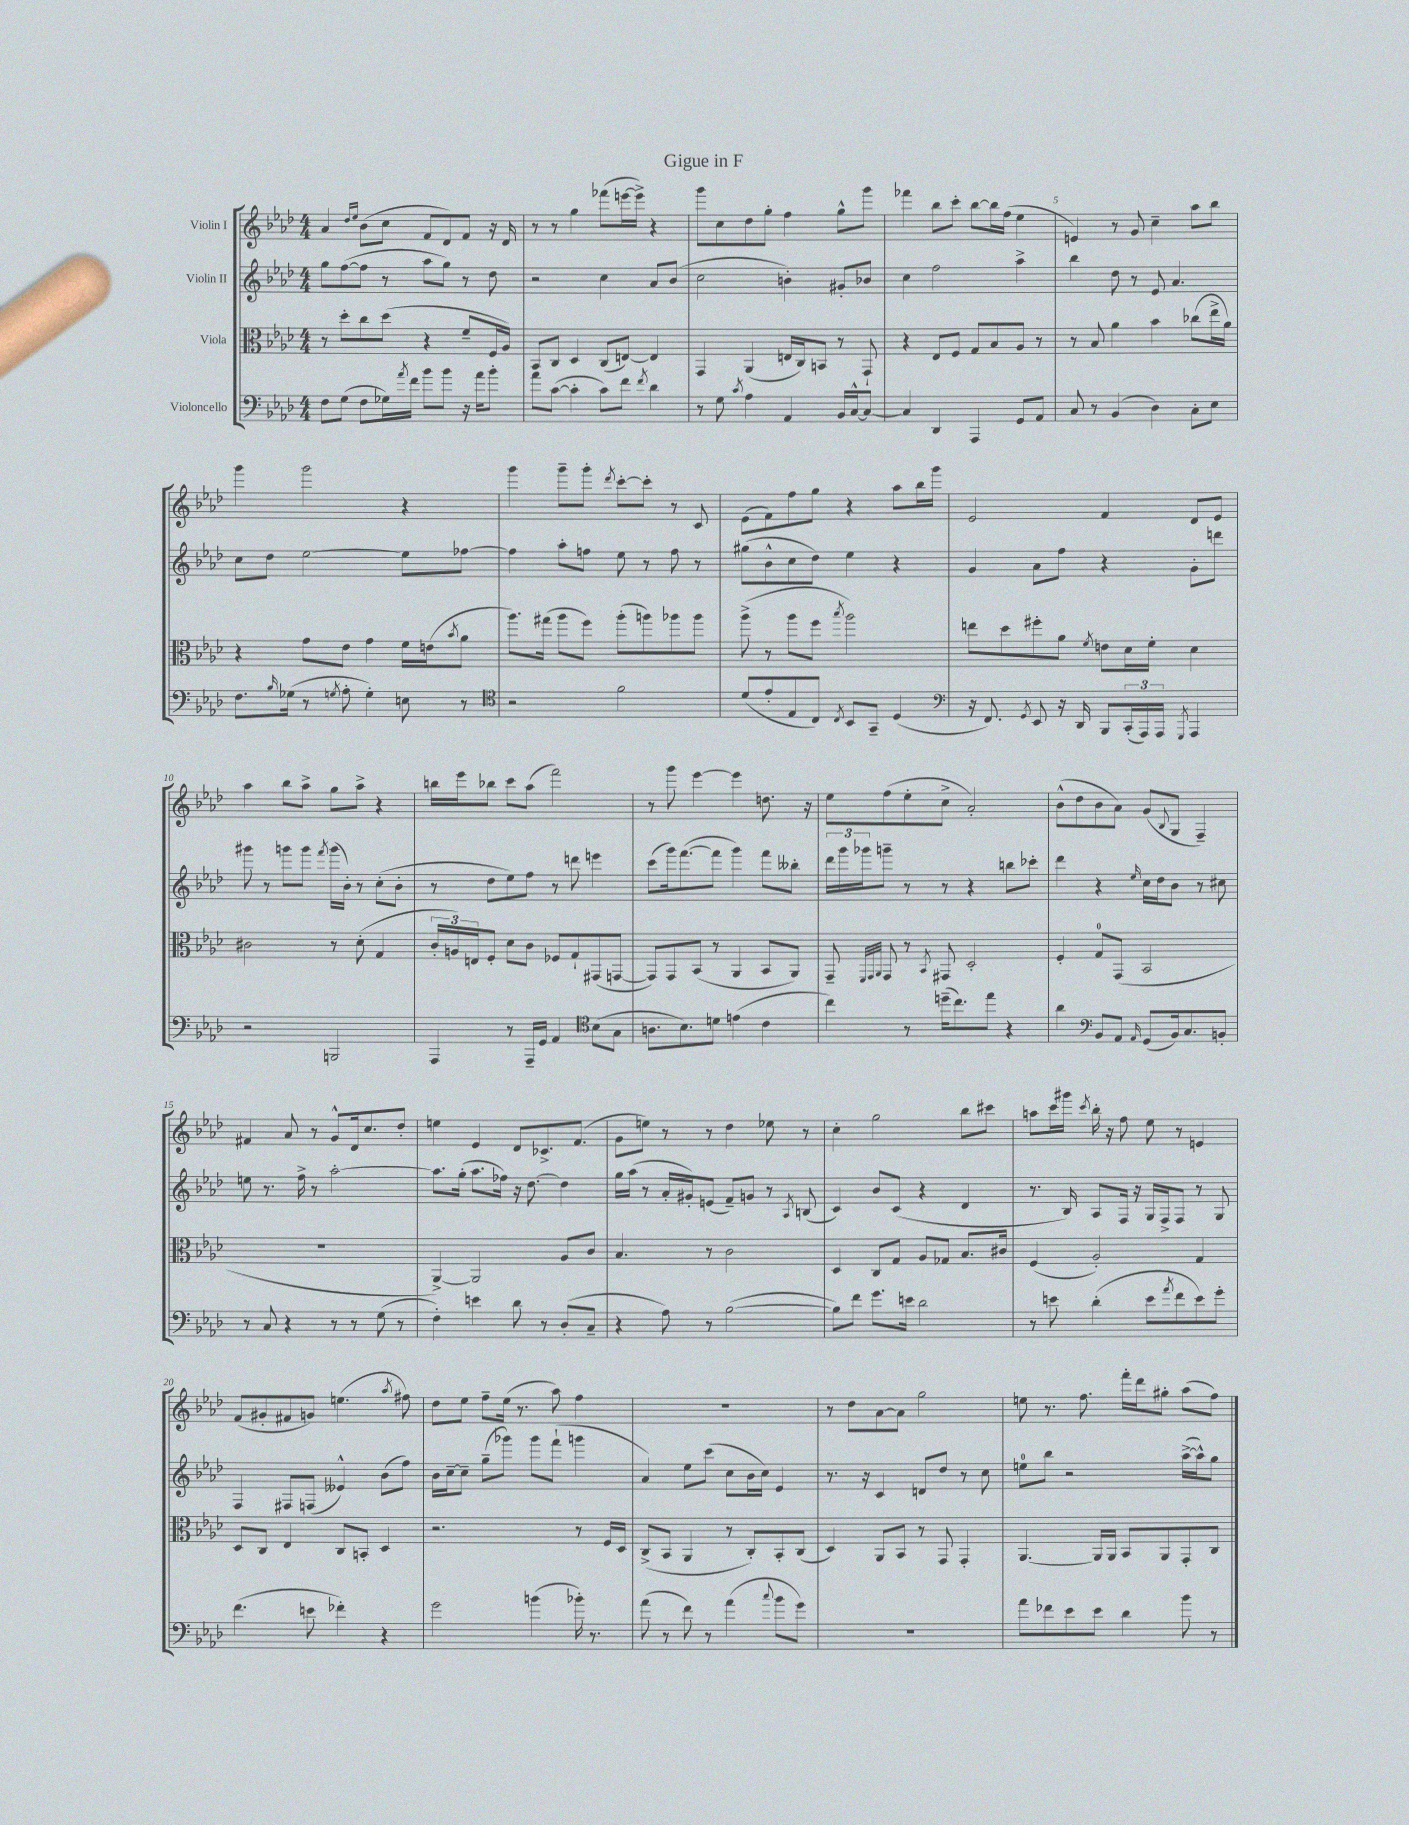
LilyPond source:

\header { title = "Gigue in F" }
<<
\new StaffGroup <<
\new Staff = "s0" \with { instrumentName = "Violin I" } {
    \clef treble \key aes \major \numericTimeSignature \time 4/4
    aes'4 \grace { des''16 ees''16 } bes'8( c''8 f'8 des'8) f'8 r16 des'16 |
    r8 r8 g''4 fes'''8( e'''16~ e'''16->) r4 |
    g'''8 c''8 des''8 g''8-. f''4 g''8-^ g'''8 |
    fes'''4 bes''8 c'''8-. bes''8~ bes''16 f''16( ees''4 |
    e'4) r8 g'8 c''4-- aes''8 bes''8 |
    g'''4 g'''2 r4 |
    g'''4 g'''8-- g'''8-. \acciaccatura { des'''8 } c'''8~-. c'''8-. r8 c'8 |
    ees'8( f'8) f''8 g''8 r4 aes''8 bes''16 g'''16 |
    ees'2 f'4 des'8 ees'8 |
    aes''4 bes''8 aes''8-> g''8 aes''8-> r4 |
    b''16 ees'''16 bes''8 c'''8 aes''8( f'''2) |
    r8 g'''8 ees'''4~ ees'''4 d''8. r16 |
    ees''8 f''8( ees''8-. c''8-> aes'2-.) |
    bes'8-^( des''8 bes'8 aes'8) g'8( \appoggiatura { bes8 } g8 f4--) |
    fis'4 aes'8 r8 g'8-^ des'16 c''8. des''8-. |
    e''4 ees'4 des'8 ces'8.-> f'8.( |
    g'8 e''8) r8 r8 des''4 ees''8 r8 |
    c''4-. g''2 bes''8 cis'''8 |
    a''8 c'''16 gis'''16 \acciaccatura { c'''8 } bes''16-. r16 f''8 ees''8 r8 e'4 |
    f'8( gis'8-. fis'8 g'8) e''4.( \acciaccatura { aes''8 } fis''8) |
    des''8 ees''8 f''8-- ees''16( r8. aes''8) f''4 |
    R1 |
    r8 des''8 aes'8~ aes'8 g''2 |
    e''8 r8. f''8. f'''16-. des'''16 gis''8-. aes''8( f''8) \bar "|." |
}
\new Staff = "s1" \with { instrumentName = "Violin II" } {
    \clef treble \key aes \major \numericTimeSignature \time 4/4
    g''8 f''8~( f''8 r8 aes''8 g''8) r8 des''8 |
    r2 c''4 aes'8 bes'8( |
    c''2 b'4-.) gis'8-. bes'8 |
    c''4 f''2 aes''4-> |
    bes''4 des''8 r8 ees'8 aes'4. |
    c''8 des''8 ees''2~ ees''8 fes''8~ |
    fes''4 aes''8-. f''8 ees''8 r8 f''8 r8 |
    gis''8( bes'8-^ c''8 des''8) ees''4 r4 |
    g'4 aes'8 f''8 r4 g'8-. d'''8 |
    gis'''8 r8 g'''8 g'''8 \acciaccatura { f'''8 } g'''16( bes'16-.) r8 c''8-.( bes'8-. |
    r8 des''8 ees''8) f''8 r8 d'''8 e'''4 |
    c'''8( g'''16) f'''8.~( f'''8 g'''4) f'''8 beses''8-. |
    \tuplet 3/2 { des'''16 g'''16 ges'''16 } g'''8-- r8 r8 r4 b''8 ces'''8-. |
    des'''4 r4 \grace { ees''16 } c''16 des''16 bes'8 r8 cis''8 |
    e''8 r8. f''16-> r8 aes''2~-. |
    aes''8. g''16-.( aes''8. fes''16) r16 des''8.~ des''4 |
    g''16 aes''16( r8 aes'16-. gis'16-.) e'8( f'8--) g'8 r8 \acciaccatura { aes8 } b8( |
    c'4) bes'8 c'8( r4 des'4 |
    r8. bes16) aes8 f16 r16 g16 f16-> f8 r8 g8 |
    f4 fis8 f8( eeses'4-^) bes'8( f''8) |
    bes'16 c''16~-- c''8-- g''8--( ges'''8) ges'''8 f'''8-!( g'''4 |
    aes'4) ees''8 c'''8( c''8 bes'16 c''16) ees'4 |
    r8. r16 c'4 d'8 des''8 r8 c''8 |
    e''8-0 bes''8 r2 aes''16~->( aes''16-^) g''8 \bar "|." |
}
\new Staff = "s2" \with { instrumentName = "Viola" } {
    \clef alto \key aes \major \numericTimeSignature \time 4/4
    r8 des''8-. c''8 des''8( r4 f'8-- f16 aes16) |
    bes,8 c8 des4 c8( e8~) e4 |
    g,4 aes,4( e16 c16) b,8 r8 g,8-! |
    r4 ees8 f8 g8 bes8 aes8 r8 |
    r8 bes8 aes'4 bes'4 ces''8( ees''16-> aes'16) |
    r4 g'8 ees'8 g'4 f'16 e'16( \acciaccatura { bes'8 } aes'8 |
    aes''8.) gis''16( aes''8 f''8) aes''8-.( a''8) aes''8 aes''8 |
    aes''8->( r8 aes''8 f''8 \acciaccatura { bes''8 } aes''2) |
    e''8 des''8 fis''8-. aes'8 \acciaccatura { f'8 } e'8 des'16 f'16-. des'4 |
    cis'2 r8 des'8-.( g4 |
    \tuplet 3/2 { c'16-. a16) e16 } f8-. des'8 c'8 fes8 g8-! gis,8( g,8~ |
    g,8) g,8 bes,8( r8 aes,4 bes,8 aes,8) |
    g,8-- \grace { f,32 g,32 aes,32 } g,8 r8 \acciaccatura { bes,8 } gis,8 des2-. |
    f4-. g8-0 g,8( bes,2 |
    R1 |
    aes,4~->) aes,2 aes8 c'8 |
    bes4. r8 c'2 |
    des4 c8 g8 aes8 ges8 bes8. cis'16 |
    f4( aes2-.) g4 |
    des8 c8 ees4 c8 b,8-. des4 |
    r2. r8 f16 des16 |
    c8->( bes,8 aes,4 r8 c8-.) bes,8-. c8( |
    des4) aes,8 bes,8 r8 g,8 g,4-. |
    aes,4.~ aes,16 aes,16 bes,8 aes,8 g,8-. c8 \bar "|." |
}
\new Staff = "s3" \with { instrumentName = "Violoncello" } {
    \clef bass \key aes \major \numericTimeSignature \time 4/4
    f8 g8( f8 ges16) \acciaccatura { aes'8 } f'16 bes'8 bes'8 r16 aes'16 bes'8-. |
    aes'8 c'8~( c'4-. c'8) f'8 \acciaccatura { f'8 } des'4 |
    r8 g8 \acciaccatura { c'8 } aes4 aes,4 bes,16 c16~-^ c8~ |
    c4 des,4 aes,,4 g,8 aes,8 |
    c8 r8 bes,4( des4) c8-. ees8 |
    f8. \grace { bes16 } ges16( r8 \acciaccatura { g8 } aes8-. g4-.) e8 r8 |
    \clef tenor r2 f'2 |
    des'8( ees'8-. ees8 c8) \acciaccatura { c8 } bes,8 g,8-- des4( |
    \clef bass r16 f,8.) \acciaccatura { g,8 } ees,8 r16 des,16 bes,,8 \tuplet 3/2 { c,16-.( aes,,16) aes,,16 } \acciaccatura { g,,8 } aes,,4 |
    r2 b,,2 |
    aes,,4 r8 aes,,16-- g,16 aes,4 \clef tenor bes8( g8 |
    a8. bes8.) d'8 e'4( c'4 |
    c''4) r8 d''16--( c''8.) ees''8 r4 |
    aes'4 \clef bass bes,8 aes,8 \grace { aes,16 } g,8( bes,16) c8. b,8-. |
    r8 c8 r4 r8 r8 g8( r8 |
    f4-.) e'4 des'8 r8 des8-.( c8-- |
    r4 aes8) r8 bes2~( |
    bes8) f'8 g'8. e'16 des'2 |
    r8 e'8 des'4-.( e'8 \acciaccatura { aes'8 } f'8 e'8) g'8-. |
    f'4.( e'8 fes'4-.) r4 |
    g'2 b'4( bes'16-.) r8. |
    aes'8( r8 f'8) r8 aes'4( \appoggiatura { c''8 } bes'8 g'8) |
    R1 |
    aes'8 fes'8 ees'8 ees'8 des'4 bes'8 r8 \bar "|." |
}
>>
>>
\layout { \context { \Score \override BarNumber.break-visibility = ##(#f #t #t) barNumberVisibility = #(every-nth-bar-number-visible 5) } }
